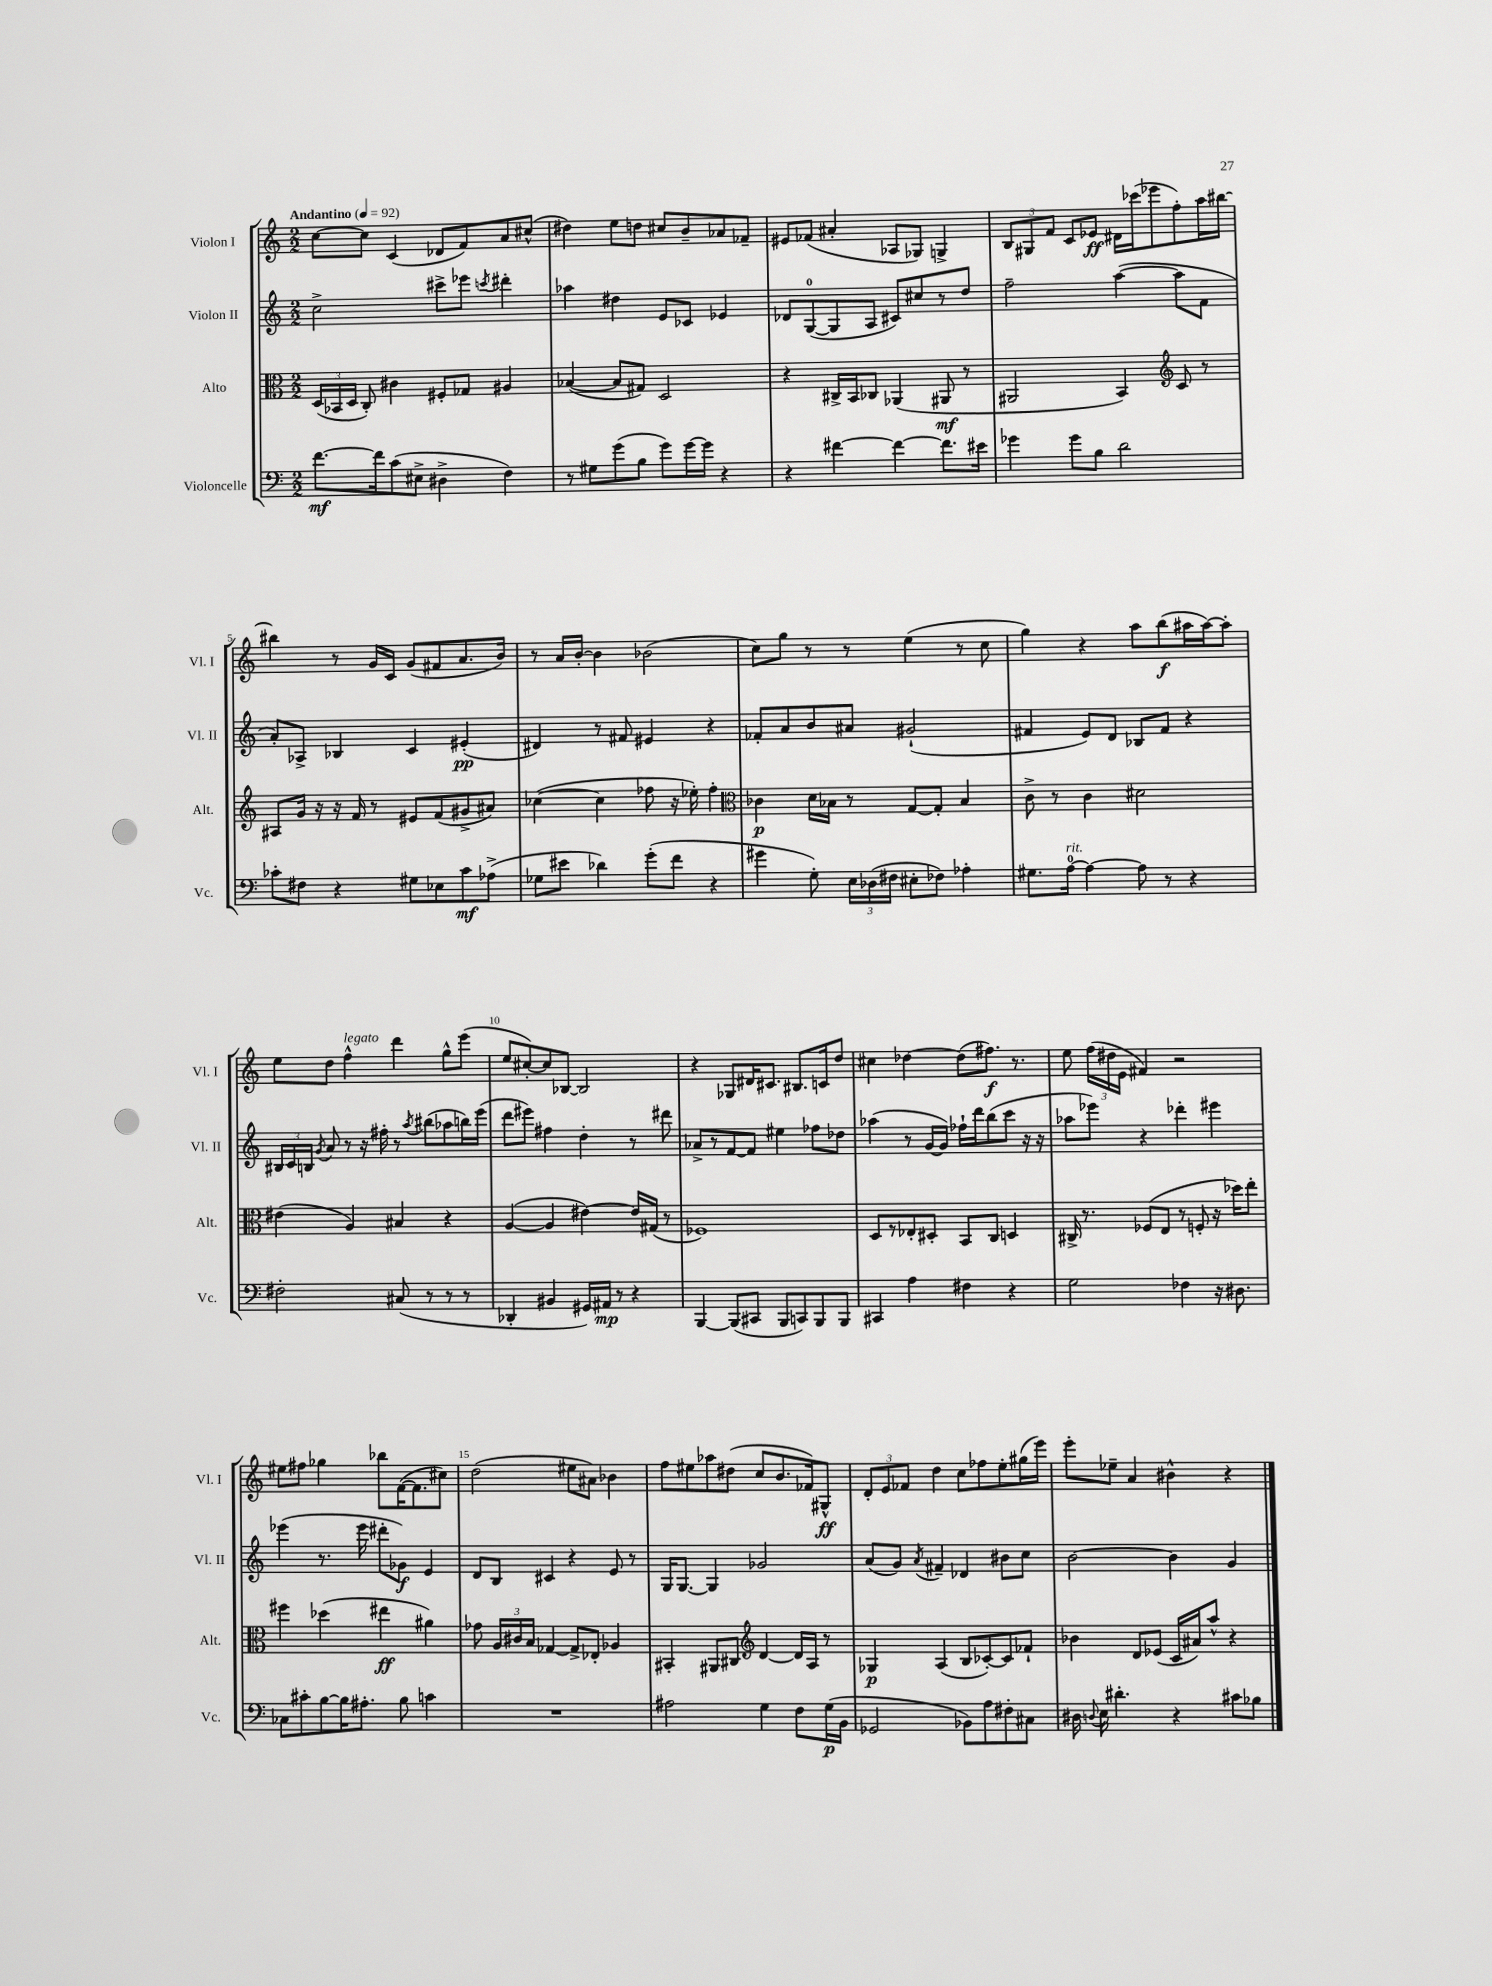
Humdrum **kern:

**kern	**dynam	**kern	**dynam	**kern	**dynam	**kern	**dynam
*part4	*part4	*part3	*part3	*part2	*part2	*part1	*part1
*staff4	*staff4	*staff3	*staff3	*staff2	*staff2	*staff1	*staff1
*I"Violoncelle	*	*I"Alto	*	*I"Violon II	*	*I"Violon I	*
*I'Vc.	*	*I'Alt.	*	*I'Vl. II	*	*I'Vl. I	*
*clefF4	*	*clefC3	*	*clefG2	*	*clefG2	*
*k[]	*	*k[]	*	*k[]	*	*k[]	*
*M2/2	*	*M2/2	*	*M2/2	*	*M2/2	*
*MM92	*	*MM92	*	*MM92	*	*MM92	*
=1	=1	=1	=1	=1	=1	=1	=1
!	!	!	!	!	!	!LO:TX:a:B:t=Andantino	!
[8.f\L	mf	(24D/LL	.	2cc^\	.	[8cc\L	.
.	.	24BB-X/	.	.	.	.	.
.	.	24D/JJ	.	.	.	.	.
.	.	8C'/)	.	.	.	8cc\J]	.
16f\k]	.	.	.	.	.	.	.
(8c\	.	4c#X\	.	.	.	(4c/	.
8E#X^\J	.	.	.	.	.	.	.
4D#X^\	.	8F#X'/L	.	8ccc#X^\L	.	8d-X/L	.
.	.	8G-X/J	.	8eee-X\J	.	8f/)	.
.	.	.	.	8qcccn/	.	.	.
4F\)	.	4A#X/	.	4ddd#X'\	.	8a/	.
.	.	.	.	.	.	(8cc#X^^/J	.
=2	=2	=2	=2	=2	=2	=2	=2
8r	.	([4B-X/	.	4aa-X\	.	4dd#X\)	.
8G#X\L	.	.	.	.	.	.	.
(8g\	.	8B-/L]	.	4dd#X\	.	8ee\L	.
8B\J	.	8G#X/J)	.	.	.	8ddn\J	.
8g\L)	.	2D/	.	8e/L	.	8cc#X/L	.
[16g\L	.	.	.	8c-X/J	.	8b~/	.
16g\JJ]	.	.	.	.	.	.	.
4r	.	.	.	4e-X/	.	8a-X/	.
.	.	.	.	.	.	8f-X~/J	.
=3	=3	=3	=3	=3	=3	=3	=3
4r	.	4r	.	8d-X/L	.	8e#X/L	.
.	.	.	.	([8G/	.	(8f-X/J	.
[4f#X\	.	16C#X^/LL	.	8G/]	.	4a#X'/	.
.	.	16BB/J	.	.	.	.	.
.	.	8C-X/J	.	8A/J	.	.	.
4f#\_	.	(4AA-X/	.	8c#X/L)	.	8A-X/L	.
.	.	.	.	8cc#X/	.	8G-X/J)	.
8.f#\L]	.	8AA#X/	mf	8r	.	4Gn^/	.
.	.	8r	.	8dd/J	.	.	.
16e#X\Jk	.	.	.	.	.	.	.
=4	=4	=4	=4	=4	=4	=4	=4
4g-X\	.	2AA#X/	.	2ff~\	.	12B/L	.
.	.	.	.	.	.	12G#X/	.
.	.	.	.	.	.	12f/J	.
8g-\L	.	.	.	.	.	8c/L	.
8B\J	.	.	.	.	.	8e-X/J	ff
2d\	.	4BB/)	.	([4aa\	.	16d#X\LL	.
.	.	.	.	.	.	(16ccc-X\J	.
.	.	.	.	.	.	8eee-X\	.
*	*	*clefG2	*	*	*	*	*
.	.	8c/	.	8aa\L]	.	8ff'\)	.
.	.	8r	.	8f\J	.	16aa\L	.
.	.	.	.	.	.	[16bb#X\JJ	.
!!LO:LB:g=z
=5	=5	=5	=5	=5	=5	=5	=5
8c-X'\L	.	8A#X/L	.	8a'/L)	.	4bb#X\]	.
8F#X\J	.	16g/Jk	.	8A-X^/J	.	.	.
.	.	16r	.	.	.	.	.
4r	.	16r	.	4B-X/	.	8r	.
.	.	16f/	.	.	.	.	.
.	.	8r	.	.	.	16g/LL	.
.	.	.	.	.	.	16c/JJ	.
8G#X\L	.	8e#X/L	.	4c/	.	(8g/L	.
8E-X\	.	(8f/	.	.	.	8f#X/	.
8c-\	mf	8g#X^/	.	(4e#X'/	pp	8.a/	.
(8A-X^\J	.	8a#X/J)	.	.	.	.	.
.	.	.	.	.	.	16b/Jk)	.
=6	=6	=6	=6	=6	=6	=6	=6
8G-X\L	.	([4cc-X\	.	4d#X/)	.	8r	.
8e#X\J	.	.	.	.	.	16a/LL	.
.	.	.	.	.	.	[16b'/JJ	.
4d-X\)	.	4cc-\]	.	8r	.	4b\]	.
.	.	.	.	8f#X/	.	.	.
(8g'\L	.	8ff-X\	.	4e#X/	.	(2b-X\	.
8f\J	.	16r	.	.	.	.	.
.	.	16ee-X'\)	.	.	.	.	.
4r	.	4ff-'\	.	4r	.	.	.
=7	=7	=7	=7	=7	=7	=7	=7
*	*	*clefC3	*	*	*	*	*
4g#X\	.	4c-X\	p	8f-X'/L	.	8cc\L)	.
.	.	.	.	8a/	.	8gg\J	.
8G'\)	.	16d\LL	.	8b/	.	8r	.
.	.	16B-X\JJ	.	.	.	.	.
24E\LL	.	8r	.	8a#X/J	.	8r	.
(24D-X\	.	.	.	.	.	.	.
24F#X\JJ	.	.	.	.	.	.	.
8E#X'\L	.	[8G/L	.	(2g#X`/	.	(4ee\	.
8F-X\J)	.	8G'/J]	.	.	.	.	.
4A-X'\	.	4B-/	.	.	.	8r	.
.	.	.	.	.	.	8cc\	.
=8	=8	=8	=8	=8	=8	=8	=8
8.G#X\L	.	8c^\	.	4f#X/	.	4gg\)	.
.	.	8r	.	.	.	.	.
!LO:TX:a:i:t=rit.	!	!	!	!	!	!	!
[16A\Jk	.	.	.	.	.	.	.
4A\_	.	4c\	.	8e/L)	.	4r	.
.	.	.	.	8d/J	.	.	.
8A\]	.	2d#X\	.	8B-X/L	.	8aa\L	.
8r	.	.	.	8f#/J	.	(8bb\	f
4r	.	.	.	4r	.	16aa#X\L	.
.	.	.	.	.	.	[16aa#\J)	.
.	.	.	.	.	.	8aa#'\J]	.
!!LO:LB:g=z
=9	=9	=9	=9	=9	=9	=9	=9
2F#X'\	.	(4e#X\	.	24B#X/LL	.	8ee\L	.
.	.	.	.	24c/	.	.	.
.	.	.	.	24Bn/JJ	.	.	.
.	.	.	.	8qg/	.	.	.
.	.	.	.	8a/	.	8dd\J	.
!	!	!	!	!	!	!LO:TX:a:i:t=legato	!
.	.	4A/)	.	8r	.	4ff^^\	.
.	.	.	.	16r	.	.	.
.	.	.	.	16ff#X'\	.	.	.
(8C#X/	.	4B#X/	.	8r	.	4ddd\	.
.	.	.	.	8qaa/	.	.	.
8r	.	.	.	(8bb#X\L	.	.	.
8r	.	4r	.	8aa-X\	.	8gg^^\L	.
8r	.	.	.	16bbn\L)	.	(8eee\J	.
.	.	.	.	(16eee\JJ	.	.	.
=10	=10	=10	=10	=10	=10	=10	=10
4DD-X'/	.	([4A/	.	8ddd\L	.	8ee/L	.
.	.	.	.	8eee#X\J)	.	[8cc#X'/)	.
4BB#X/	.	4A/]	.	4ff#X\	.	8cc#/]	.
.	.	.	.	.	.	[8B-X/J	.
16GG#X/LL)	.	[4e#X\)	.	4dd'\	.	2B-/]	.
16AA#X/JJ	mp	.	.	.	.	.	.
8r	.	.	.	.	.	.	.
4r	.	16e#/LL]	.	8r	.	.	.
.	.	(16G#X/JJ	.	.	.	.	.
.	.	8r	.	8ddd#X\	.	.	.
=11	=11	=11	=11	=11	=11	=11	=11
[4BBB/	.	1F-X)	.	8a-X^/L	.	4r	.
.	.	.	.	8r	.	.	.
(8BBB/L]	.	.	.	[8f/	.	8G-X/L	.
8CC#X/J	.	.	.	8f/J]	.	16d#X/K	.
.	.	.	.	.	.	8.c#X/J	.
8BBB/L	.	.	.	4ee#X\	.	.	.
8CCn/)	.	.	.	.	.	8.B#X/L	.
8BBB/	.	.	.	8ff-X\L	.	.	.
.	.	.	.	.	.	16cn/k	.
8BBB/J	.	.	.	8dd-X\J	.	8dd/J	.
=12	=12	=12	=12	=12	=12	=12	=12
4CC#X/	.	8D/L	.	(4aa-X\	.	4cc#X\	.
.	.	8r	.	.	.	.	.
4A\	.	8E-X'/	.	8r	.	[4dd-X\	.
.	.	8D#X'/J	.	[16g/LL	.	.	.
.	.	.	.	16g/JJ])	.	.	.
4F#X\	.	8BB/L	.	16ff-X`\LL	.	(8dd-\L]	.
.	.	.	.	16ddd\J	.	.	.
.	.	8C/J	.	(8bb\	.	8.ff#X\J)	f
4r	.	4Dn/	.	8ccc\J	.	.	.
.	.	.	.	.	.	8.r	.
.	.	.	.	16r	.	.	.
.	.	.	.	16r	.	.	.
=13	=13	=13	=13	=13	=13	=13	=13
2G\	.	16C#X^/	.	8aa-X\L	.	8ee\	.
.	.	8.r	.	.	.	.	.
.	.	.	.	8eee-X\J)	.	(24ff\LL	.
.	.	.	.	.	.	24dd#X\	.
.	.	.	.	.	.	24e\JJ	.
.	.	(8F-X/L	.	4r	.	4f#X/)	.
.	.	8E/J	.	.	.	.	.
4F-X\	.	8r	.	4ddd-X'\	.	2r	.
.	.	8Fn'/	.	.	.	.	.
16r	.	16r	.	4eee#X\	.	.	.
8.D#X\	.	16dd-X\KL)	.	.	.	.	.
.	.	8ee'\J	.	.	.	.	.
!!LO:LB:g=z
=14	=14	=14	=14	=14	=14	=14	=14
8C-X\L	.	4ff#X\	.	(4eee-X\	.	8ee#X\L	.
8c#X'\	.	.	.	.	.	8ff#X\J	.
[8B\	.	(4dd-X\	.	8.r	.	4gg-X\	.
16B\K]	.	.	.	.	.	.	.
8.A#X'\J	.	.	.	16eee-\	.	.	.
.	.	4ee#X\	ff	8ddd#X'\L	.	8bb-X\L	.
8B\	.	.	.	8g-X\J)	f	([16f\K	.
.	.	.	.	.	.	8.f\]	.
4cn\	.	4a#X\)	.	4e/	.	.	.
.	.	.	.	.	.	8cc#X\J)	.
=15	=15	=15	=15	=15	=15	=15	=15
1r	.	8g-X\	.	8d/L	.	(2dd\	.
.	.	24A/LL	.	8B/J	.	.	.
.	.	24c#X/	.	.	.	.	.
.	.	24B/JJ	.	.	.	.	.
.	.	[4G-X/	.	4c#X/	.	.	.
.	.	8G-^/L]	.	4r	.	8ee#X\L	.
.	.	8E-X'/J	.	.	.	8a#X\J)	.
.	.	4A-X/	.	8e/	.	4b-X\	.
.	.	.	.	8r	.	.	.
=16	=16	=16	=16	=16	=16	=16	=16
2A#X\	.	4BB#X'/	.	16G/KL	.	8ff\L	.
.	.	.	.	[8.G/J	.	.	.
.	.	.	.	.	.	8ee#X\	.
.	.	8AA#X/L	.	4G/]	.	8aa-X\	.
.	.	8C#X/J	.	.	.	(8dd#X\J	.
*	*	*clefG2	*	*	*	*	*
4G\	.	[4d/	.	2g-X/	.	8cc/L	.
.	.	.	.	.	.	8.b/	.
8F\L	.	16d/LL]	.	.	.	.	.
.	.	16A/JJ	.	.	.	16f-X/k)	.
(16G\L	p	8r	.	.	.	8G#X^^/J	ff
16BB\JJ	.	.	.	.	.	.	.
=17	=17	=17	=17	=17	=17	=17	=17
2GG-X/	.	4G-X/	p	(8a/L	.	12d'/L	.
.	.	.	.	.	.	12e/	.
.	.	.	.	8g/J)	.	.	.
.	.	.	.	.	.	12f-X/J	.
.	.	.	.	8qa/	.	.	.
.	.	(4A/	.	4f#X~/	.	4dd\	.
8BB-X\L)	.	8B/L	.	4d-X/	.	8cc\L	.
8A\	.	[8c-X'/)	.	.	.	8ff-X\	.
8F#X'\	.	8c-/]	.	8b#X\L	.	8ee'\	.
8C#X\J	.	8f-X`/J	.	8cc\J	.	(16gg#X\L	.
.	.	.	.	.	.	16eee\JJ)	.
=18	=18	=18	=18	=18	=18	=18	=18
16D#X\	.	4b-X\	.	[2b\	.	8eee'\L	.
8qqDn/	.	.	.	.	.	.	.
16E\	.	.	.	.	.	.	.
4.d#X'\	.	.	.	.	.	8ee-X~\J	.
.	.	8d/L	.	.	.	4a/	.
.	.	(8e-X/J	.	.	.	.	.
4r	.	16c/LL	.	4b\]	.	4b#X^^\	.
.	.	16a#X/J)	.	.	.	.	.
.	.	8aa^^/J	.	.	.	.	.
8c#X\L	.	4r	.	4g/	.	4r	.
8B-X\J	.	.	.	.	.	.	.
==	==	==	==	==	==	==	==
*-	*-	*-	*-	*-	*-	*-	*-
